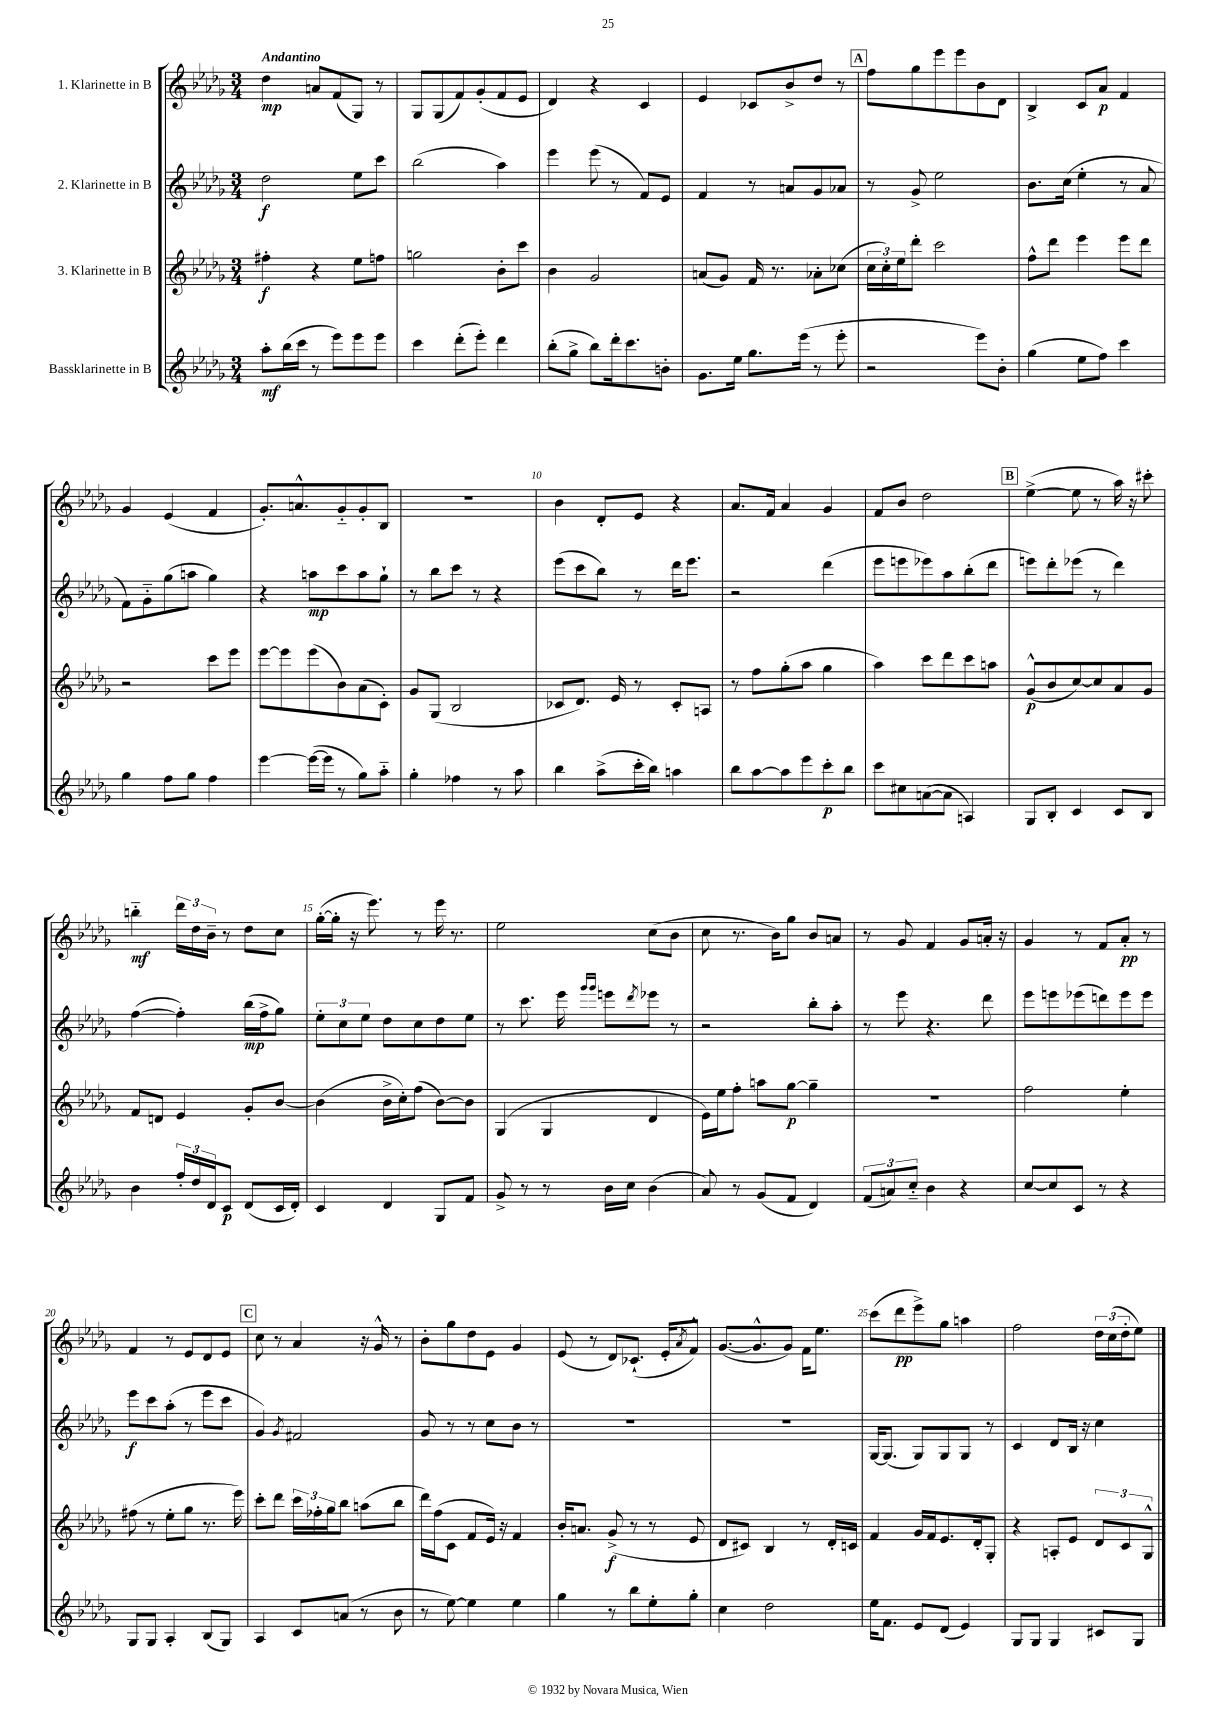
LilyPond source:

<<
\new StaffGroup <<
\new Staff = "s0" \with { instrumentName = "1. Klarinette in B" } {
    \clef treble \key des \major \numericTimeSignature \time 3/4 \tempo "Andantino"
    des''4\mp a'8 f'8( ges8) r8 |
    ges8 ges8( f'8) ges'8-.( f'8 ees'8 |
    des'4) r4 c'4 |
    ees'4 ces'8 bes'8-> des''8 r8 |
    \mark \markup { \box "A" } f''8 ges''8 ees'''8 ees'''8 bes'8 des'8 |
    bes4-> c'8 aes'8\p f'4 |
    ges'4 ees'4( f'4 |
    ges'8.-.) a'8.-^ ges'8-_ ges'8-. bes8 |
    R2. |
    bes'4 des'8-. ees'8 r4 |
    aes'8. f'16 aes'4 ges'4 |
    f'8 bes'8 des''2 |
    \mark \markup { \box "B" } ees''4~->( ees''8 r8 aes''16) r16 cis'''8-. |
    b''4-_\mf \tuplet 3/2 { des'''16 des''16 bes'16-- } r8 des''8 c''8 |
    ges''16~-.( ges''16-. r16 ees'''8.) r8 ees'''16 r8. |
    ees''2 c''8( bes'8 |
    c''8 r8. bes'16) ges''8 bes'8 a'8 |
    r8 ges'8 f'4 ges'8 a'16-. r16 |
    ges'4 r8 f'8 aes'8-.\pp r8 |
    f'4 r8 ees'8 des'8 ees'8 |
    \mark \markup { \box "C" } c''8 r8 aes'4 r16 ges'16-^ r8 |
    bes'8-. ges''8 des''8 ees'8 ges'4 |
    ees'8( r8 des'8) ces'8.-!( ees'16-. \acciaccatura { aes'8 } f'8-^) |
    ges'8.~( ges'8.-^ ges'8) f'16 ees''8. |
    c'''8( des'''8\pp ees'''8->) ges''8 a''4 |
    f''2 \tuplet 3/2 { des''16 c''16( des''16-. } ees''8) \bar "|." |
}
\new Staff = "s1" \with { instrumentName = "2. Klarinette in B" } {
    \clef treble \key des \major \numericTimeSignature \time 3/4
    des''2\f ees''8 c'''8 |
    bes''2( aes''4) |
    ees'''4 ees'''8( r8 f'8) ees'8 |
    f'4 r8 a'8 ges'8 aes'8 |
    \mark \markup { \box "A" } r8 ges'8-> ees''2 |
    bes'8. c''16( ees''4-. r8 aes'8 |
    f'8) ges'8-_ ges''8( a''8 ges''4) |
    r4 a''8\mp c'''8 a''8 ges''8-! |
    r8 bes''8 c'''8 r8 r4 |
    ees'''8( c'''8 bes''8) r8 des'''16 ees'''8. |
    r2 des'''4( |
    ees'''8 e'''8 ees'''8) aes''8 bes''8-.( des'''8 |
    \mark \markup { \box "B" } e'''8) des'''8-. ees'''8( r8 des'''4) |
    f''4~( f''4-.) bes''16\mp( f''16-> ges''8) |
    \tuplet 3/2 { ees''8-. c''8 ees''8 } des''8 c''8 des''8 ees''8 |
    r8 c'''8. ees'''16 \grace { ges'''16 ges'''16 } e'''8 \acciaccatura { des'''8 } ees'''8 r8 |
    r2 bes''8-. aes''8-. |
    r8 ees'''8 r4. des'''8 |
    ees'''8 e'''8 ees'''8( d'''8) ees'''8 ees'''8 |
    ees'''8\f c'''8 aes''8-.( r8 ees'''8 c'''8 |
    \mark \markup { \box "C" } ges'4) \acciaccatura { ges'8 } fis'2 |
    ges'8 r8 r8 c''8 bes'8 r8 |
    R2. |
    R2. |
    ges16~ ges8.( ges8) ges8 ges8 r8 |
    c'4 des'8 bes16 r16 c''4 \bar "|." |
}
\new Staff = "s2" \with { instrumentName = "3. Klarinette in B" } {
    \clef treble \key des \major \numericTimeSignature \time 3/4
    fis''4-.\f r4 ees''8 f''8 |
    g''2 bes'8-. c'''8 |
    bes'4 ges'2 |
    a'8( ges'8) f'16 r8. aes'8-. ces''8( |
    \mark \markup { \box "A" } \tuplet 3/2 { c''16 c''16-.) ees''16 } des'''8-. c'''2 |
    f''8-^ des'''8 ees'''4 ees'''8 des'''8 |
    r2 c'''8 ees'''8 |
    ees'''8~ ees'''8 ees'''8( bes'8) aes'8( c'8-.) |
    ges'8 ges8( bes2 |
    ces'8 des'8.) ees'16 r8 ces'8-. a8 |
    r8 f''8 ges''8-.( aes''8 ges''4 |
    aes''4) c'''8 des'''8 c'''8 a''8 |
    \mark \markup { \box "B" } ges'8-^\p( bes'8 c''8~) c''8 aes'8 ges'8 |
    f'8 d'8 ees'4 ges'8-. bes'8~ |
    bes'4( bes'16-> c''16-.) f''8( bes'8~) bes'8 |
    ges4( ges4 des'4 |
    ees'16) ees''16 f''8-. a''8 ges''8~\p ges''4-- |
    R2. |
    f''2 ees''4-. |
    fis''8( r8 ees''8-. ges''8 r8. ees'''16) |
    \mark \markup { \box "C" } c'''8-. des'''8 \tuplet 3/2 { c'''16 fes''16-. ges''16 } bes''8 a''8( bes''8 |
    des'''16) f''16( c'8 f'8 ees'16) r16 f'4 |
    bes'16-. a'8. ges'8->\f( r8 r8 ees'8 |
    des'8 cis'8) bes4 r8 des'16-. c'16 |
    f'4 ges'16 f'16 ees'8. des'16-. ges8-. |
    r4 a8-. ees'8 \tuplet 3/2 { des'8 c'8 ges8-^ } \bar "|." |
}
\new Staff = "s3" \with { instrumentName = "Bassklarinette in B" } {
    \clef treble \key des \major \numericTimeSignature \time 3/4
    aes''8-.\mf bes''16( c'''16 r8 ees'''8) ees'''8 ees'''8 |
    c'''4 des'''8-.( ees'''8-.) des'''4 |
    bes''8-.( ges''8-> bes''8) des'''16-. c'''8. b'8-. |
    ges'8. ees''16 ges''8. ees'''16( r8 ees'''8-. |
    \mark \markup { \box "A" } r2 ees'''8) bes'8-. |
    ges''4( ees''8 f''8) c'''4 |
    ges''4 f''8 ges''8 f''4 |
    ees'''4~ ees'''16~( ees'''16 r8 ges''8) aes''8-_ |
    ges''4-. fes''4 r8 aes''8 |
    bes''4 aes''8->( c'''16-. bes''16) a''4 |
    bes''8 aes''8~ aes''8 ees'''8 c'''8-.\p bes''8 |
    c'''8 cis''8 a'8~( a'8 a4) |
    \mark \markup { \box "B" } ges8 bes8-. c'4 c'8 bes8 |
    bes'4 \tuplet 3/2 { f''16-. des''16 des'16 } c'8\p des'8( c'16 des'16-.) |
    c'4 des'4 ges8 f'8 |
    ges'8-> r8 r8 bes'16 c''16 bes'4( |
    aes'8) r8 ges'8( f'8 des'4) |
    \tuplet 3/2 { f'8( a'8) c''8-_ } bes'4 r4 |
    c''8~ c''8 c'8 r8 r4 |
    ges8 ges8 aes4-. bes8( ges8) |
    \mark \markup { \box "C" } aes4 c'8 a'8( r8 bes'8 |
    r8 ees''8~) ees''4 ees''4 |
    ges''4 r8 bes''8 ees''8-. ges''8-. |
    c''4 des''2 |
    ees''16 f'8. ees'8 des'8( ees'4) |
    ges8 ges8 ges4 cis'8 ges8 \bar "|." |
}
>>
>>
\layout { \context { \Score \override BarNumber.break-visibility = ##(#f #t #t) barNumberVisibility = #(every-nth-bar-number-visible 5) } }
